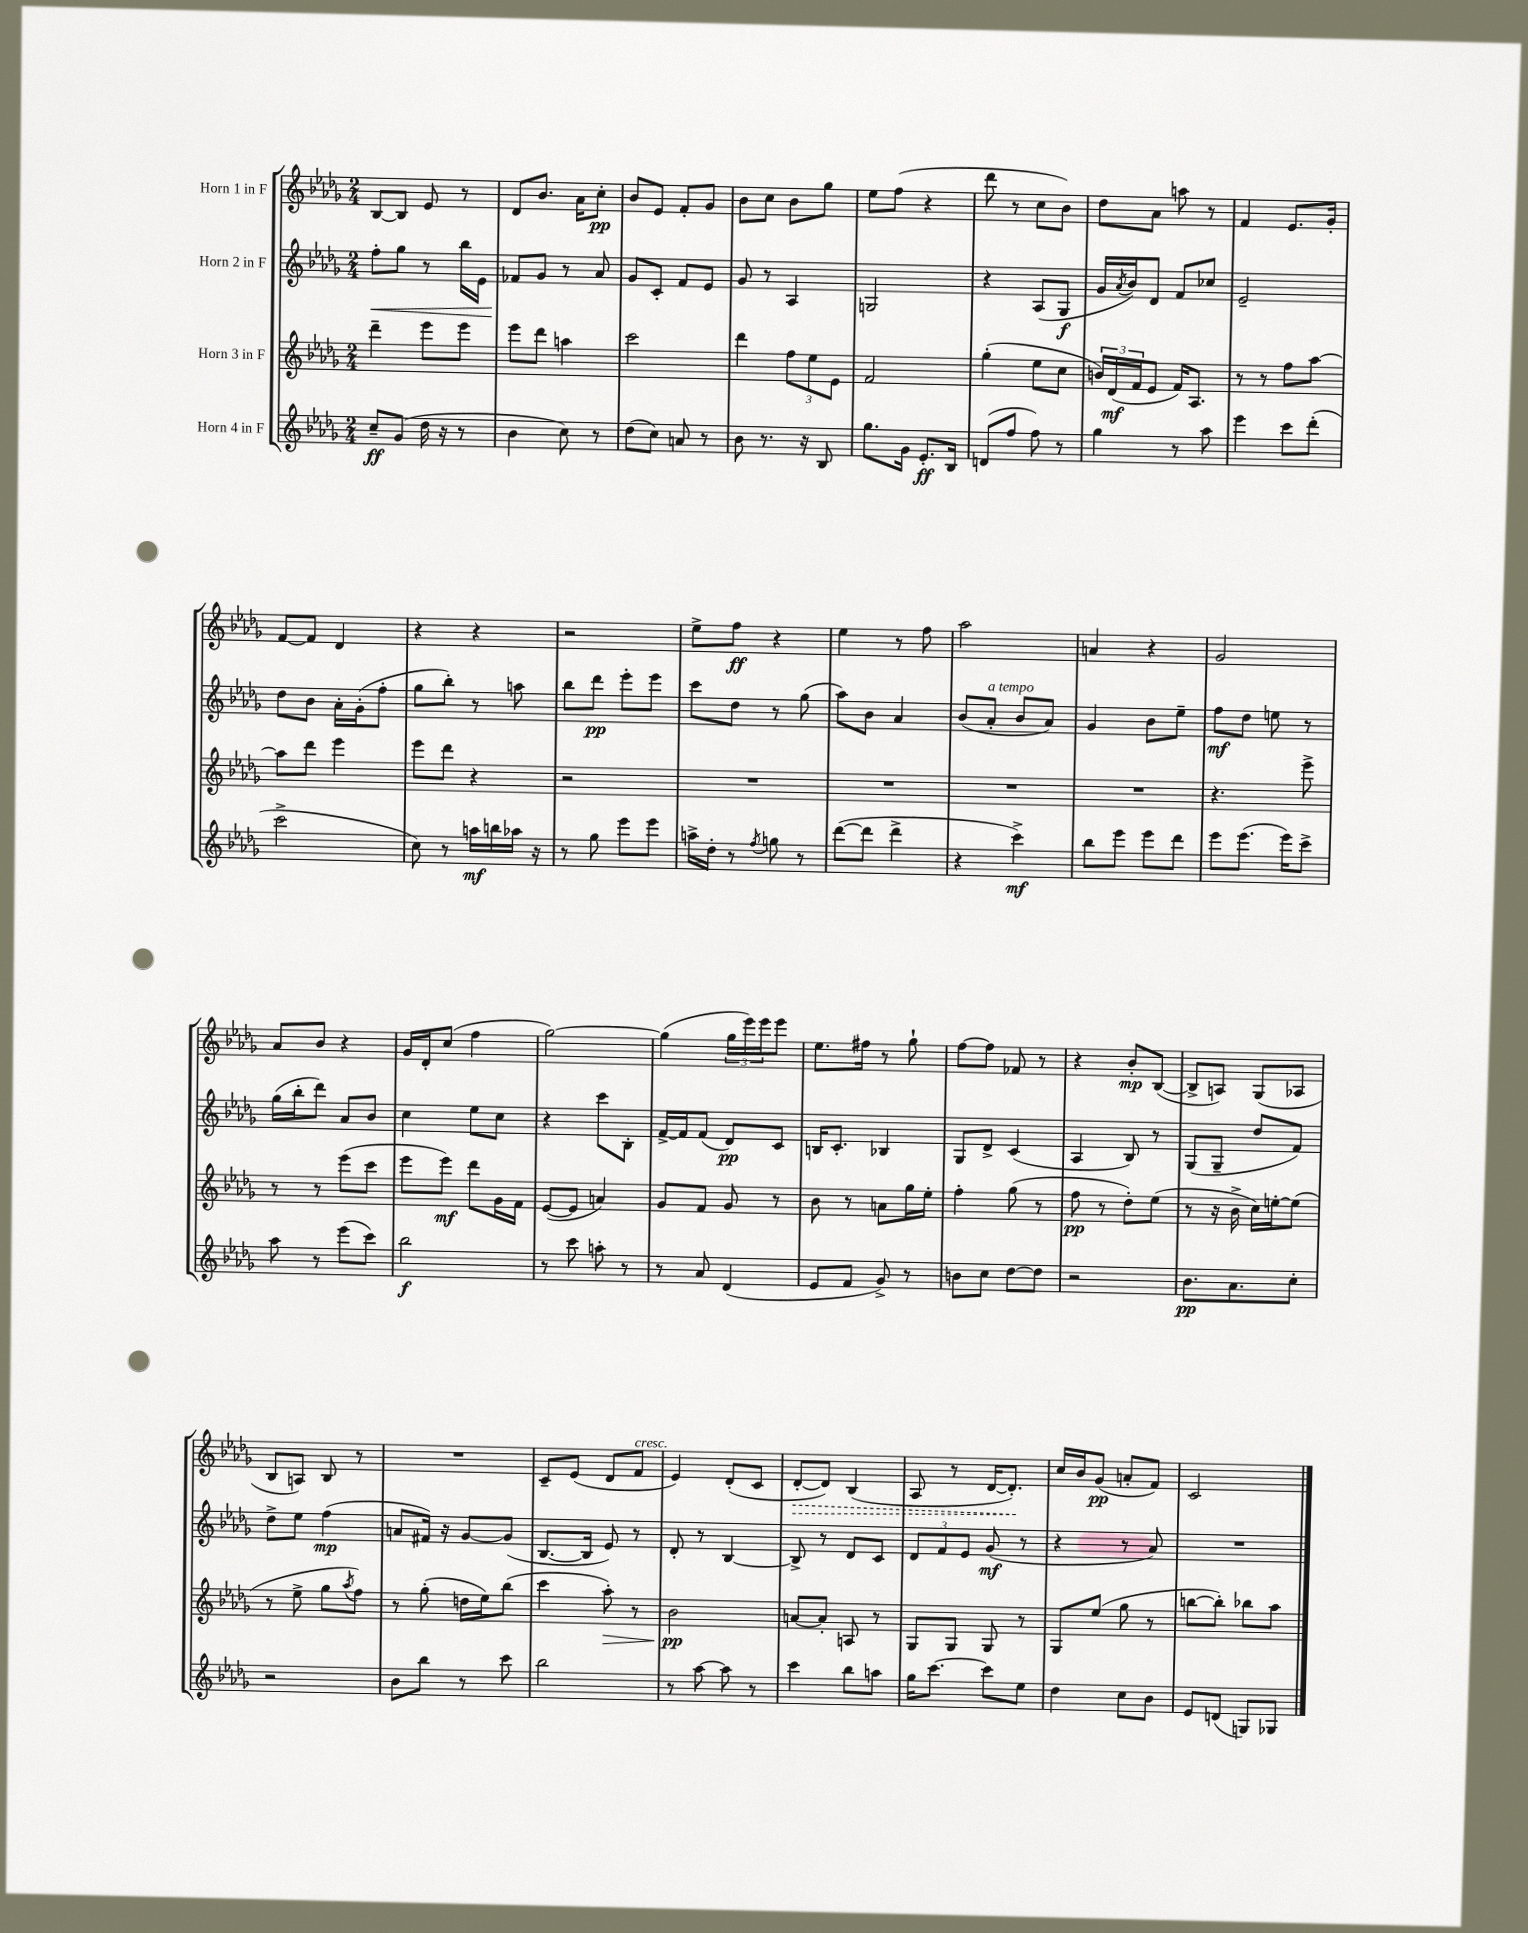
<<
\new StaffGroup <<
\new Staff = "s0" \with { instrumentName = "Horn 1 in F" } {
    \clef treble \key des \major \numericTimeSignature \time 2/4
    bes8~ bes8 ees'8 r8 |
    des'8 bes'8. aes'16 c''8-.\pp |
    bes'8 ees'8 f'8-. ges'8 |
    bes'8 c''8 bes'8 ges''8 |
    ees''8 f''8( r4 |
    des'''8 r8 c''8 bes'8) |
    des''8 aes'8 a''8 r8 |
    f'4 ees'8. ges'16-. |
    f'8~ f'8 des'4 |
    r4 r4 |
    r2 |
    ees''8-> f''8\ff r4 |
    ees''4 r8 f''8 |
    aes''2 |
    a'4 r4 |
    ges'2 |
    aes'8 bes'8 r4 |
    ges'16 des'16-. c''8( f''4 |
    ges''2~) |
    ges''4( \tuplet 3/2 { ges''16 ees'''16) ees'''16 } ees'''8 |
    ees''8. fis''16 r8 ges''8-! |
    f''8~ f''8 fes'8 r8 |
    r4 bes'8-.\mp bes8~( |
    bes8-> a8) ges8( aes8 |
    bes8 a8) bes8 r8 |
    R2 |
    c'8-- ees'8( des'8 f'8^\markup { \italic "cresc." } |
    ees'4) des'8-.( c'8 |
    \once \override Hairpin.style = #'dashed-line des'8~-.\> des'8) bes4( |
    aes8 r8 des'16~ des'8.-.\!) |
    c''16 bes'16 ges'8\pp( a'8-. f'8) |
    c'2 \bar "|." |
}
\new Staff = "s1" \with { instrumentName = "Horn 2 in F" } {
    \clef treble \key des \major \numericTimeSignature \time 2/4
    f''8-.\< ges''8 r8 bes''16 ees'16 |
    fes'8\! ges'8 r8 aes'8 |
    ges'8 c'8-. f'8 ees'8 |
    ges'8 r8 aes4 |
    g2 |
    r4 aes8( ges8\f |
    ges'16 \acciaccatura { aes'8 } bes'16) des'8 f'8 ces''8 |
    ees'2-- |
    des''8 bes'8 aes'16-. ges'16-.( f''8-. |
    ges''8 bes''8-.) r8 a''8 |
    bes''8 des'''8\pp ees'''8-. ees'''8 |
    c'''8 des''8 r8 ges''8( |
    aes''8) bes'8 aes'4 |
    bes'8( aes'8-.^\markup { \italic "a tempo" } bes'8 aes'8) |
    ges'4 bes'8 ees''8-- |
    f''8\mf des''8 e''8 r8 |
    ges''16( bes''16-. des'''8) aes'8 bes'8 |
    c''4 ees''8 c''8 |
    r4 c'''8 bes8-. |
    f'16~-> f'16 f'8( des'8\pp) c'8 |
    b16 c'8.-. bes4 |
    ges8 des'8-> c'4( |
    aes4 bes8) r8 |
    ges8( ges8-- des''8 f'8) |
    des''8-> ees''8 f''4\mp( |
    a'8 fis'16) r16 ges'8~ ges'8( |
    bes8.~ bes16 ees'8) r8 |
    des'8-. r8 bes4~ |
    bes8-> r8 des'8 c'8 |
    \tuplet 3/2 { des'8 f'8 ees'8 } ges'8\mf( r8 |
    r4 r8 aes'8) |
    R2 \bar "|." |
}
\new Staff = "s2" \with { instrumentName = "Horn 3 in F" } {
    \clef treble \key des \major \numericTimeSignature \time 2/4
    des'''4-- ees'''8 ees'''8 |
    ees'''8 des'''8 a''4 |
    c'''2 |
    des'''4 \tuplet 3/2 { f''8 ees''8 ees'8 } |
    f'2 |
    ges''4-.( ees''8 c''8 |
    \tuplet 3/2 { b'16) des'16\mf( f'16 } ees'8 f'16) aes8. |
    r8 r8 f''8 aes''8~ |
    aes''8 des'''8 ees'''4 |
    ees'''8 des'''8 r4 |
    r2 |
    R2 |
    R2 |
    R2 |
    R2 |
    r4. ees'''8-> |
    r8 r8 ees'''8( c'''8 |
    ees'''8 ees'''8\mf) des'''8 ges'16 f'16 |
    ees'8~( ees'8 a'4) |
    ges'8 f'8 ges'8 r8 |
    bes'8 r8 a'8 ges''16 ees''16-. |
    f''4-. ges''8( r8 |
    f''8\pp r8 des''8-.) ees''8( |
    r8 r16 bes'16-> c''16) e''16~-. e''8( |
    r8 ees''8-> ges''8 \acciaccatura { aes''8 } f''8) |
    r8 ges''8-.( d''16 ees''16) bes''8( |
    c'''4 aes''8-.\>) r8 |
    bes'2\pp\! |
    a'8~ a'8-. a8 r8 |
    ges8 ges8 ges8 r8 |
    ges8 ees''8( ges''8 r8 |
    b''8~ b''8-.) bes''8 aes''8 \bar "|." |
}
\new Staff = "s3" \with { instrumentName = "Horn 4 in F" } {
    \clef treble \key des \major \numericTimeSignature \time 2/4
    c''8--\ff ges'8( des''16 r16 r8 |
    bes'4 c''8) r8 |
    des''8( c''8) a'8 r8 |
    bes'8 r8. r16 bes8 |
    ges''8. ges'16 ees'8.-.\ff bes16 |
    d'8( f''8 f''8) r8 |
    ges''4 r8 aes''8 |
    ees'''4 c'''8 des'''8-.( |
    c'''2-> |
    c''8) r8 a''16\mf b''16 aes''16 r16 |
    r8 ges''8 ees'''8 ees'''8 |
    a''16-> des''16-. r8 \acciaccatura { f''8 } g''8 r8 |
    des'''8~( des'''8 des'''4-> |
    r4 c'''4->\mf) |
    bes''8 ees'''8 ees'''8 des'''8 |
    ees'''8 ees'''8.( ees'''16) c'''8-> |
    aes''8 r8 ees'''8( c'''8) |
    bes''2\f |
    r8 c'''8 a''8-. r8 |
    r8 aes'8 des'4( |
    ees'8 f'8 ges'8->) r8 |
    b'8 c''8 des''8~ des''8 |
    r2 |
    bes'8.\pp aes'8. c''8-. |
    r2 |
    bes'8 bes''8 r8 c'''8 |
    bes''2 |
    r8 aes''8~ aes''8 r8 |
    c'''4 bes''8 a''8 |
    ges''16 c'''8.~ c'''8 ees''8 |
    des''4 c''8 bes'8 |
    ees'8 d'8( g8) ges8 \bar "|." |
}
>>
>>
\layout { \context { \Score \remove "Bar_number_engraver" } }
